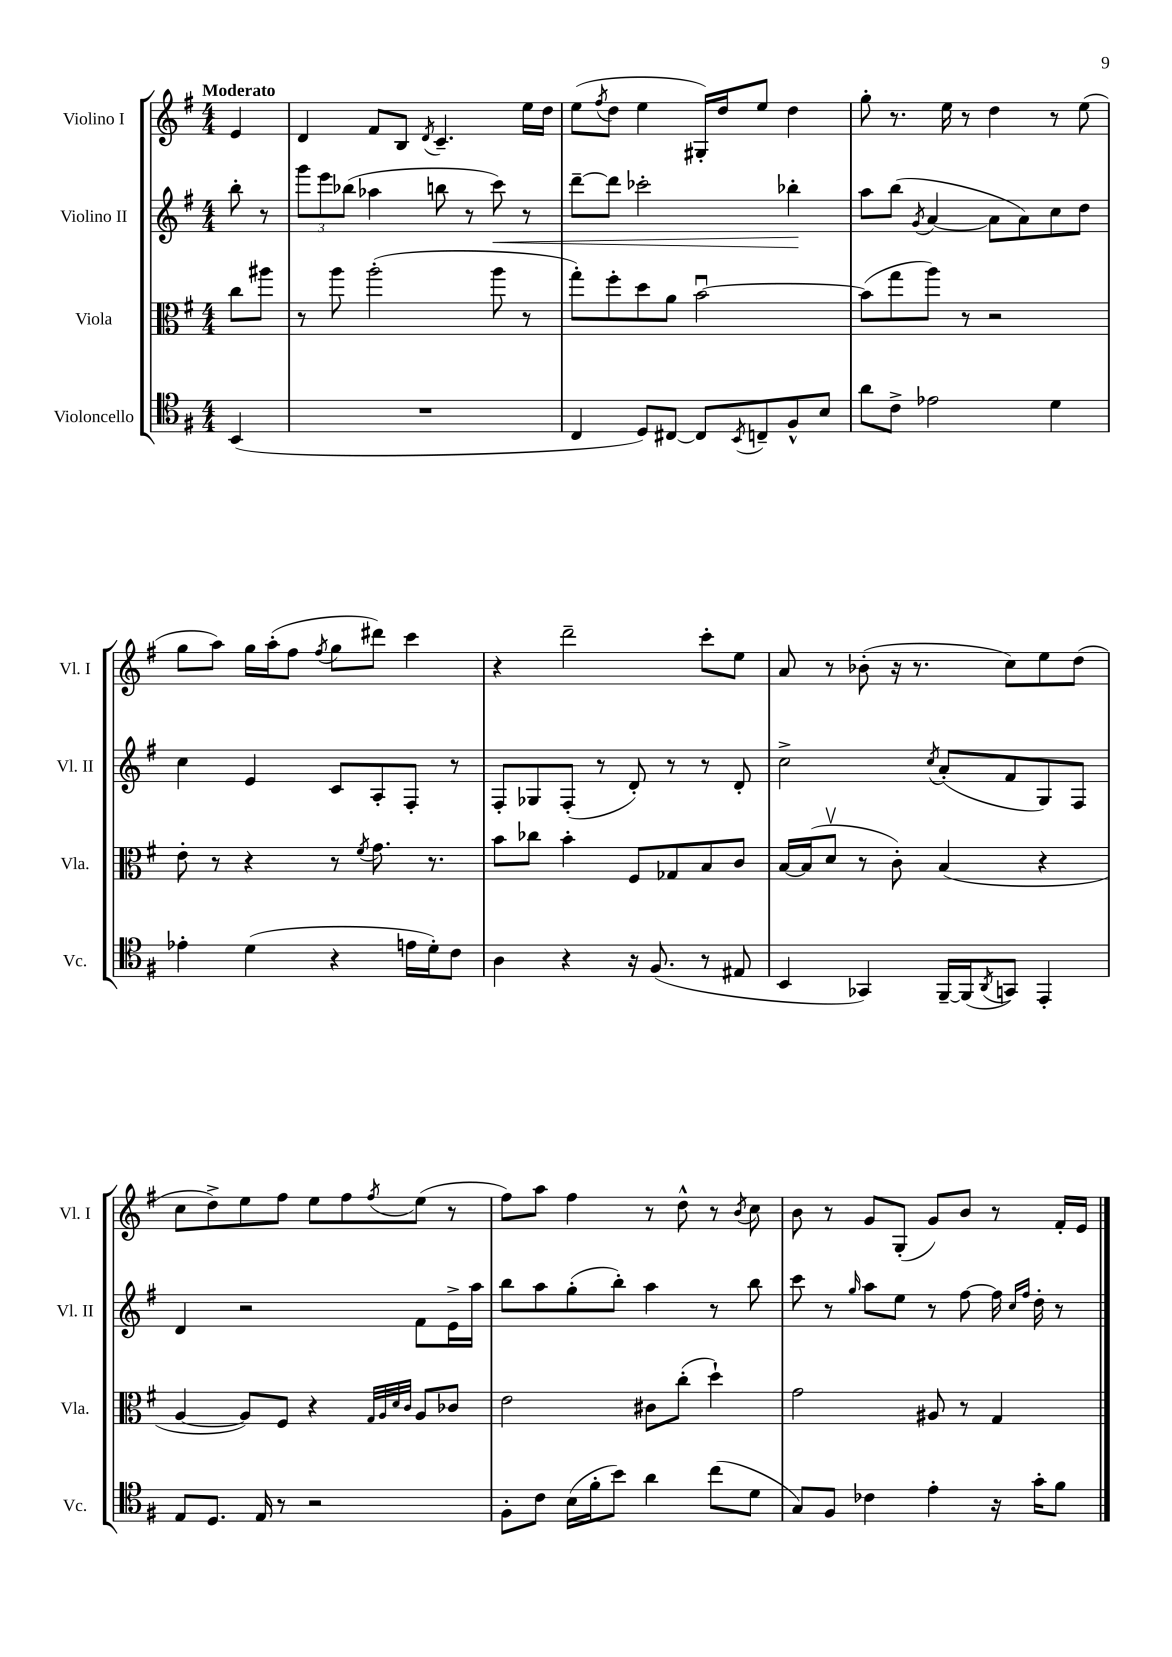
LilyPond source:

<<
\new StaffGroup <<
\new Staff = "s0" \with { instrumentName = "Violino I" shortInstrumentName = "Vl. I" } {
    \clef treble \key g \major \numericTimeSignature \time 4/4 \partial 4 \tempo "Moderato"
    e'4 |
    d'4 fis'8 b8 \acciaccatura { d'8 } c'4.-- e''16 d''16 |
    e''8( \acciaccatura { fis''8 } d''8 e''4 gis16-.) d''16 e''8 d''4 |
    g''8-. r8. e''16 r8 d''4 r8 e''8( |
    g''8 a''8) g''16 a''16-.( fis''8 \acciaccatura { fis''8 } g''8 dis'''8) c'''4 |
    r4 d'''2-- c'''8-. e''8 |
    a'8 r8 bes'8-.( r16 r8. c''8) e''8 d''8( |
    c''8 d''8->) e''8 fis''8 e''8 fis''8 \acciaccatura { fis''8 } e''8( r8 |
    fis''8) a''8 fis''4 r8 d''8-^ r8 \acciaccatura { b'8 } c''8 |
    b'8 r8 g'8 g8-.( g'8) b'8 r8 fis'16-. e'16 \bar "|." |
}
\new Staff = "s1" \with { instrumentName = "Violino II" shortInstrumentName = "Vl. II" } {
    \clef treble \key g \major \numericTimeSignature \time 4/4 \partial 4
    b''8-. r8 |
    \tuplet 3/2 { g'''8 e'''8 bes''8( } aes''4 b''8 r8 c'''8\<) r8 |
    d'''8~-- d'''8 ces'''2-. bes''4-.\! |
    a''8 b''8( \acciaccatura { g'8 } a'4~ a'8 a'8) c''8 d''8 |
    c''4 e'4 c'8 a8-. fis8-. r8 |
    fis8-. ges8 fis8-.( r8 d'8-.) r8 r8 d'8-. |
    c''2-> \acciaccatura { c''8 } a'8-.( fis'8 g8) fis8 |
    d'4 r2 fis'8 e'16-> a''16 |
    b''8 a''8 g''8-.( b''8-.) a''4 r8 b''8 |
    c'''8 r8 \grace { g''16 } a''8 e''8 r8 fis''8~ fis''16 \grace { c''16 fis''16 } d''16-. r8 \bar "|." |
}
\new Staff = "s2" \with { instrumentName = "Viola" shortInstrumentName = "Vla." } {
    \clef alto \key g \major \numericTimeSignature \time 4/4 \partial 4
    c''8 ais''8 |
    r8 a''8 a''2-.( a''8 r8 |
    g''8-.) fis''8-. d''8 a'8 b'2~\downbow |
    b'8( g''8 a''8) r8 r2 |
    e'8-. r8 r4 r8 \acciaccatura { fis'8 } g'8. r8. |
    b'8 ces''8 b'4-. fis8 ges8 b8 c'8 |
    b16~ b16( d'8\upbow r8 c'8-.) b4( r4 |
    a4~ a8) fis8 r4 \grace { g32 a32 d'32 c'32 } a8 ces'8 |
    e'2 cis'8 c''8-.( d''4-!) |
    g'2 ais8 r8 g4 \bar "|." |
}
\new Staff = "s3" \with { instrumentName = "Violoncello" shortInstrumentName = "Vc." } {
    \clef tenor \key g \major \numericTimeSignature \time 4/4 \partial 4
    b,4( |
    R1 |
    c4 d8) cis8~ cis8 \acciaccatura { b,8 } c8-- fis8-^ b8 |
    a'8 c'8-> ees'2 d'4 |
    ees'4-. d'4( r4 e'16 d'16-.) c'8 |
    a4 r4 r16 fis8.( r8 eis8 |
    b,4 ges,4) fis,16~-- fis,16( \acciaccatura { a,8 } g,8) e,4-. |
    e8 d8. e16 r8 r2 |
    fis8-. c'8 b16( fis'16-. b'8) a'4 c''8( d'8 |
    g8) fis8 ces'4 e'4-. r16 g'16-. fis'8 \bar "|." |
}
>>
>>
\layout { \context { \Score \remove "Bar_number_engraver" } }
